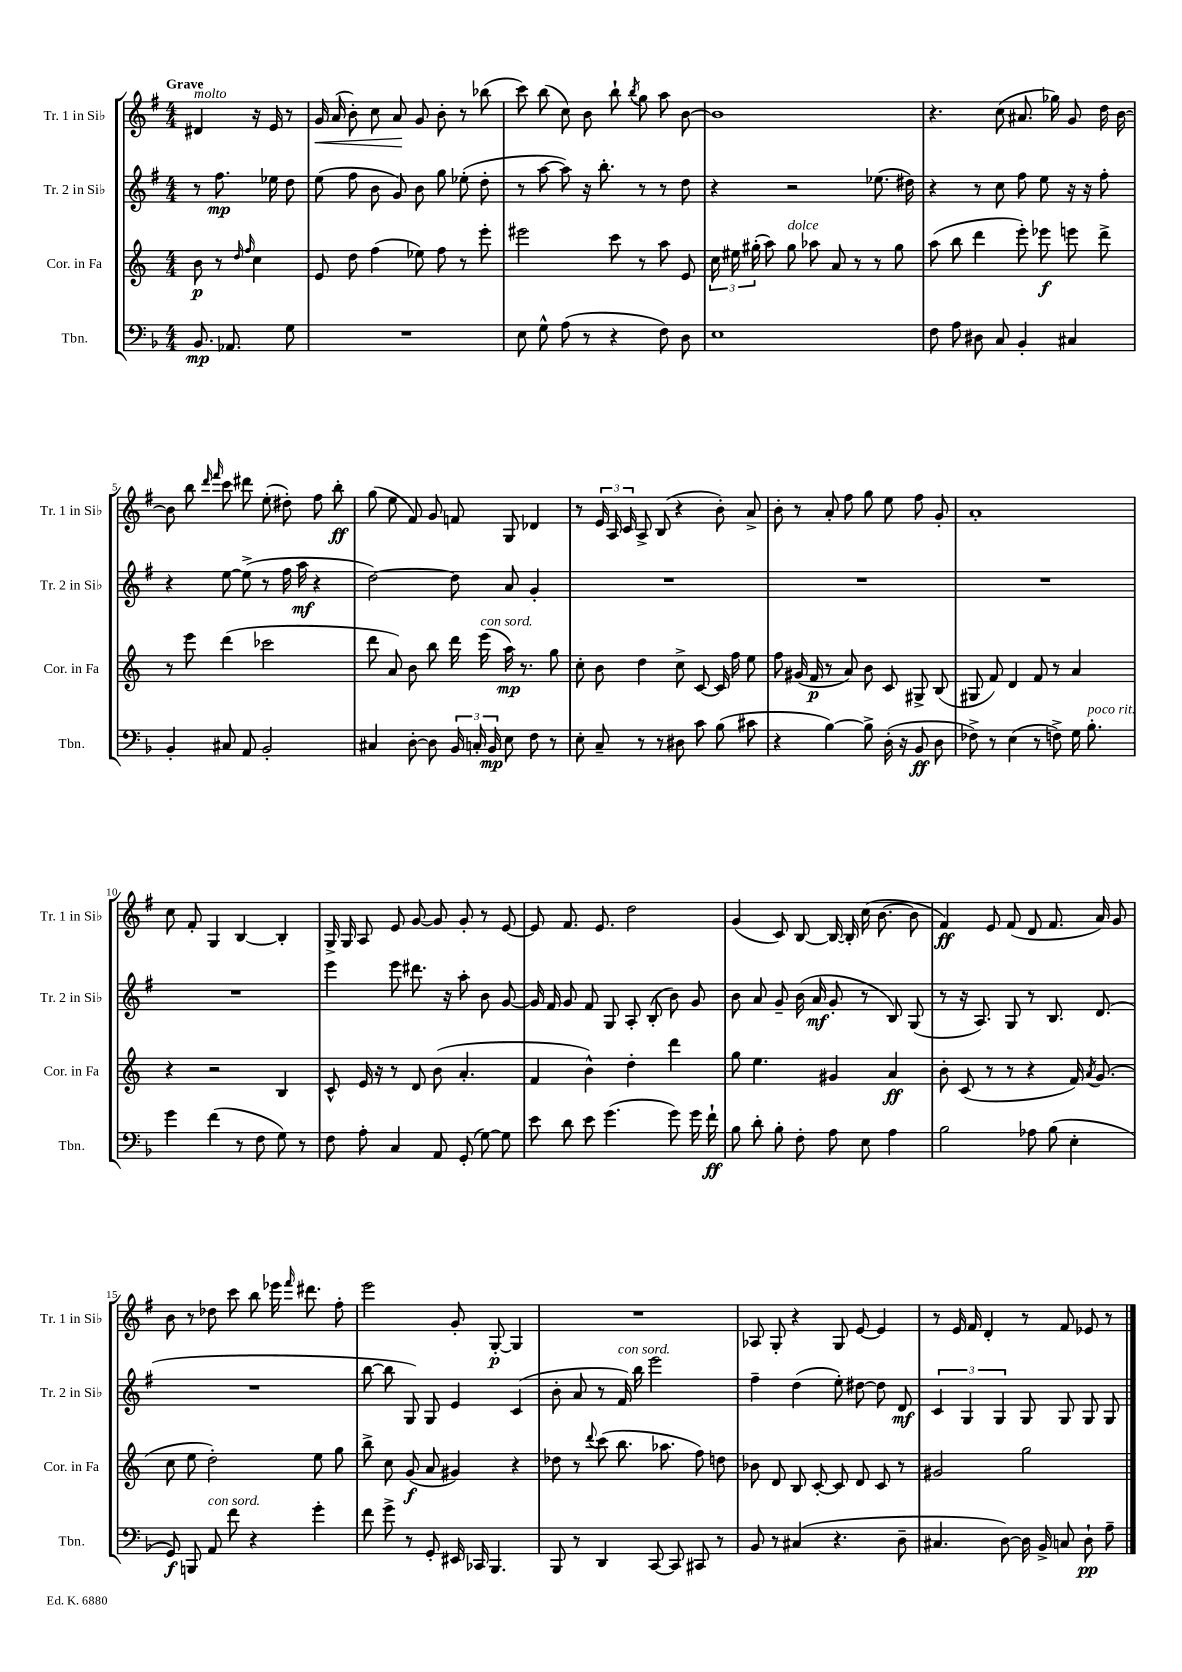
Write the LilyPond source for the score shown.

<<
\new StaffGroup <<
\new Staff = "s0" \with { instrumentName = "Tr. 1 in Sib" shortInstrumentName = "Tr. 1 in Sib" } {
    \clef treble \key g \major \numericTimeSignature \time 4/4 \partial 2 \tempo "Grave"
    \autoBeamOff dis'4^\markup { \italic "molto" } r16 e'16 r8 |
    g'16\< a'16( b'8-.) c''8 a'8\! g'8 b'8-. r8 bes''8( |
    c'''8) b''8( c''8) b'8 b''8-! \acciaccatura { b''8 } g''8 a''8 b'8~ |
    b'1 |
    r4. c''8( ais'8. ges''16) g'8 d''16 b'16~ |
    b'8 b''8 \grace { d'''16 fis'''16 } c'''8 dis'''8 e''8-.( dis''8-.) fis''8 b''8-.\ff |
    g''8( e''8 fis'8) g'8 f'8 g8 des'4 |
    r8 \tuplet 3/2 { e'16 a16 c'16 } a8-> b8( r4 b'8-.) a'8-> |
    b'8-. r8 a'8-. fis''8 g''8 e''8 fis''8 g'8-. |
    a'1-. |
    c''8 fis'8-. g4 b4~ b4-. |
    g16-> g16 a8 e'8 g'8~ g'8 g'8-. r8 e'8~ |
    e'8 fis'8. e'8. d''2 |
    g'4( c'8) b8~ b16~ b16-. c''16( b'8.~ b'8 |
    fis'4\ff) e'8 fis'8( d'8 fis'8. a'16) g'8 |
    b'8 r8 des''8 c'''8 b''8 ees'''16 \grace { fis'''16 } dis'''8. fis''8-. |
    e'''2 g'8-. g8~-.\p g4 |
    R1 |
    aes8 g8-. r4 g8 e'8~ e'4 |
    r8 e'16 fis'16 d'4-. r8 fis'8 ees'8 r8 \bar "|." |
}
\new Staff = "s1" \with { instrumentName = "Tr. 2 in Sib" shortInstrumentName = "Tr. 2 in Sib" } {
    \clef treble \key g \major \numericTimeSignature \time 4/4 \partial 2
    \autoBeamOff r8 fis''8.\mp ees''16 d''8 |
    e''8( fis''8 b'8 g'8) b'8 g''8 ees''8-.( d''8-. |
    r8 a''8~ a''8) r16 b''8.-. r8 r8 d''8 |
    r4 r2 ees''8.( dis''16) |
    r4 r8 c''8 fis''8 e''8 r16 r16 fis''8-. |
    r4 e''8~ e''8->( r8 fis''16 a''16\mf r4 |
    d''2~) d''8 a'8 g'4-. |
    R1 |
    R1 |
    R1 |
    R1 |
    e'''4 e'''8 dis'''8. r16 a''8-. b'8 g'8~ |
    g'16 fis'16 g'8 fis'8 g8 a8-. b8-.( b'8) g'8 |
    b'8 a'8 g'8-- b'16( a'16\mf g'8-. r8 b8) g8( |
    r8 r16 a8.) g8 r8 b8. d'8.( |
    R1 |
    b''8~ b''8 g8) g8 e'4 c'4( |
    b'8-. a'8 r8 fis'16^\markup { \italic "con sord." }) b''16 e'''2 |
    fis''4-- d''4( e''8-.) dis''8~ dis''8 d'8\mf |
    \tuplet 3/2 { c'4 g4 g4 } g8 g8 g8 g8 \bar "|." |
}
\new Staff = "s2" \with { instrumentName = "Cor. in Fa" shortInstrumentName = "Cor. in Fa" } {
    \clef treble \key c \major \numericTimeSignature \time 4/4 \partial 2
    \autoBeamOff b'8\p r8 \grace { d''16 f''16 } c''4 |
    e'8 d''8 f''4( ees''8) f''8 r8 e'''8-. |
    eis'''2 c'''8 r8 a''8 e'8 |
    \tuplet 3/2 { c''16 eis''16 gis''16-.( } a''8) gis''8^\markup { \italic "dolce" } aes''8 a'8 r8 r8 gis''8 |
    a''8( b''8 d'''4 e'''8-.) ees'''8\f e'''8 d'''8-> |
    r8 e'''8 d'''4( ces'''2 |
    d'''8 a'8) b'8 b''8 d'''16 e'''16^\markup { \italic "con sord." }( a''16\mp) r8. g''8 |
    c''8-. b'8 d''4 c''8-> c'8~ c'16 f''16 e''8 |
    f''8 gis'16( f'16\p r8 a'8) b'8 c'8 gis8-> b8( |
    gis8 f'8) d'4 f'8 r8 a'4 |
    r4 r2 b4 |
    c'8-^ e'16 r16 r8 d'8 b'8( a'4.-. |
    f'4 b'4-^) d''4-. d'''4 |
    g''8 e''4. gis'4 a'4\ff |
    b'8-. c'8( r8 r8 r4 f'16) \acciaccatura { a'8 } g'8.( |
    c''8 e''8 d''2-.) e''8 g''8 |
    b''8-> c''8 g'8\f( a'8 gis'4) r4 |
    des''8 r8 \appoggiatura { d'''8 } c'''8( b''8. aes''8. f''8) d''8 |
    bes'8 d'8 b8 c'8~-. c'8 d'8 c'8 r8 |
    gis'2 g''2 \bar "|." |
}
\new Staff = "s3" \with { instrumentName = "Tbn." shortInstrumentName = "Tbn." } {
    \clef bass \key f \major \numericTimeSignature \time 4/4 \partial 2
    \autoBeamOff bes,8.\mp aes,8. g8 |
    R1 |
    e8 g8-^ a8( r8 r4 f8) d8 |
    e1 |
    f8 a8 dis8 c8 bes,4-. cis4 |
    bes,4-. cis8 a,8 bes,2-. |
    cis4 d8~-. d8 \tuplet 3/2 { bes,16 c16-. bes,16\mp } e8 f8 r8 |
    e8-. c8-- r8 r8 dis8 c'8 bes8( cis'8 |
    r4 bes4~) bes8-> d16-.( r16 bes,8\ff d8 |
    fes8->) r8 e4( r8 f8->) g16 bes8.-.^\markup { \italic "poco rit." } |
    g'4 f'4( r8 f8 g8) r8 |
    f8 a8-. c4 a,8 g,8-.( g8~) g8 |
    e'8 d'8 e'8 g'4.( g'8) g'16 f'16-!\ff |
    bes8 d'8-. bes8-. f8-. a8 e8 a4 |
    bes2 aes8 bes8( e4-. |
    g,8\f) b,,8 a,8^\markup { \italic "con sord." } f'8 r4 g'4-. |
    f'8 g'8-> r8 g,8-. eis,16 ces,16 bes,,4. |
    bes,,8 r8 d,4 c,8~ c,8 cis,8 r8 |
    bes,8 r8 cis4( r4. d8-- |
    cis4. d8~) d16 bes,16-> c8 d8-!\pp a8-- \bar "|." |
}
>>
>>
